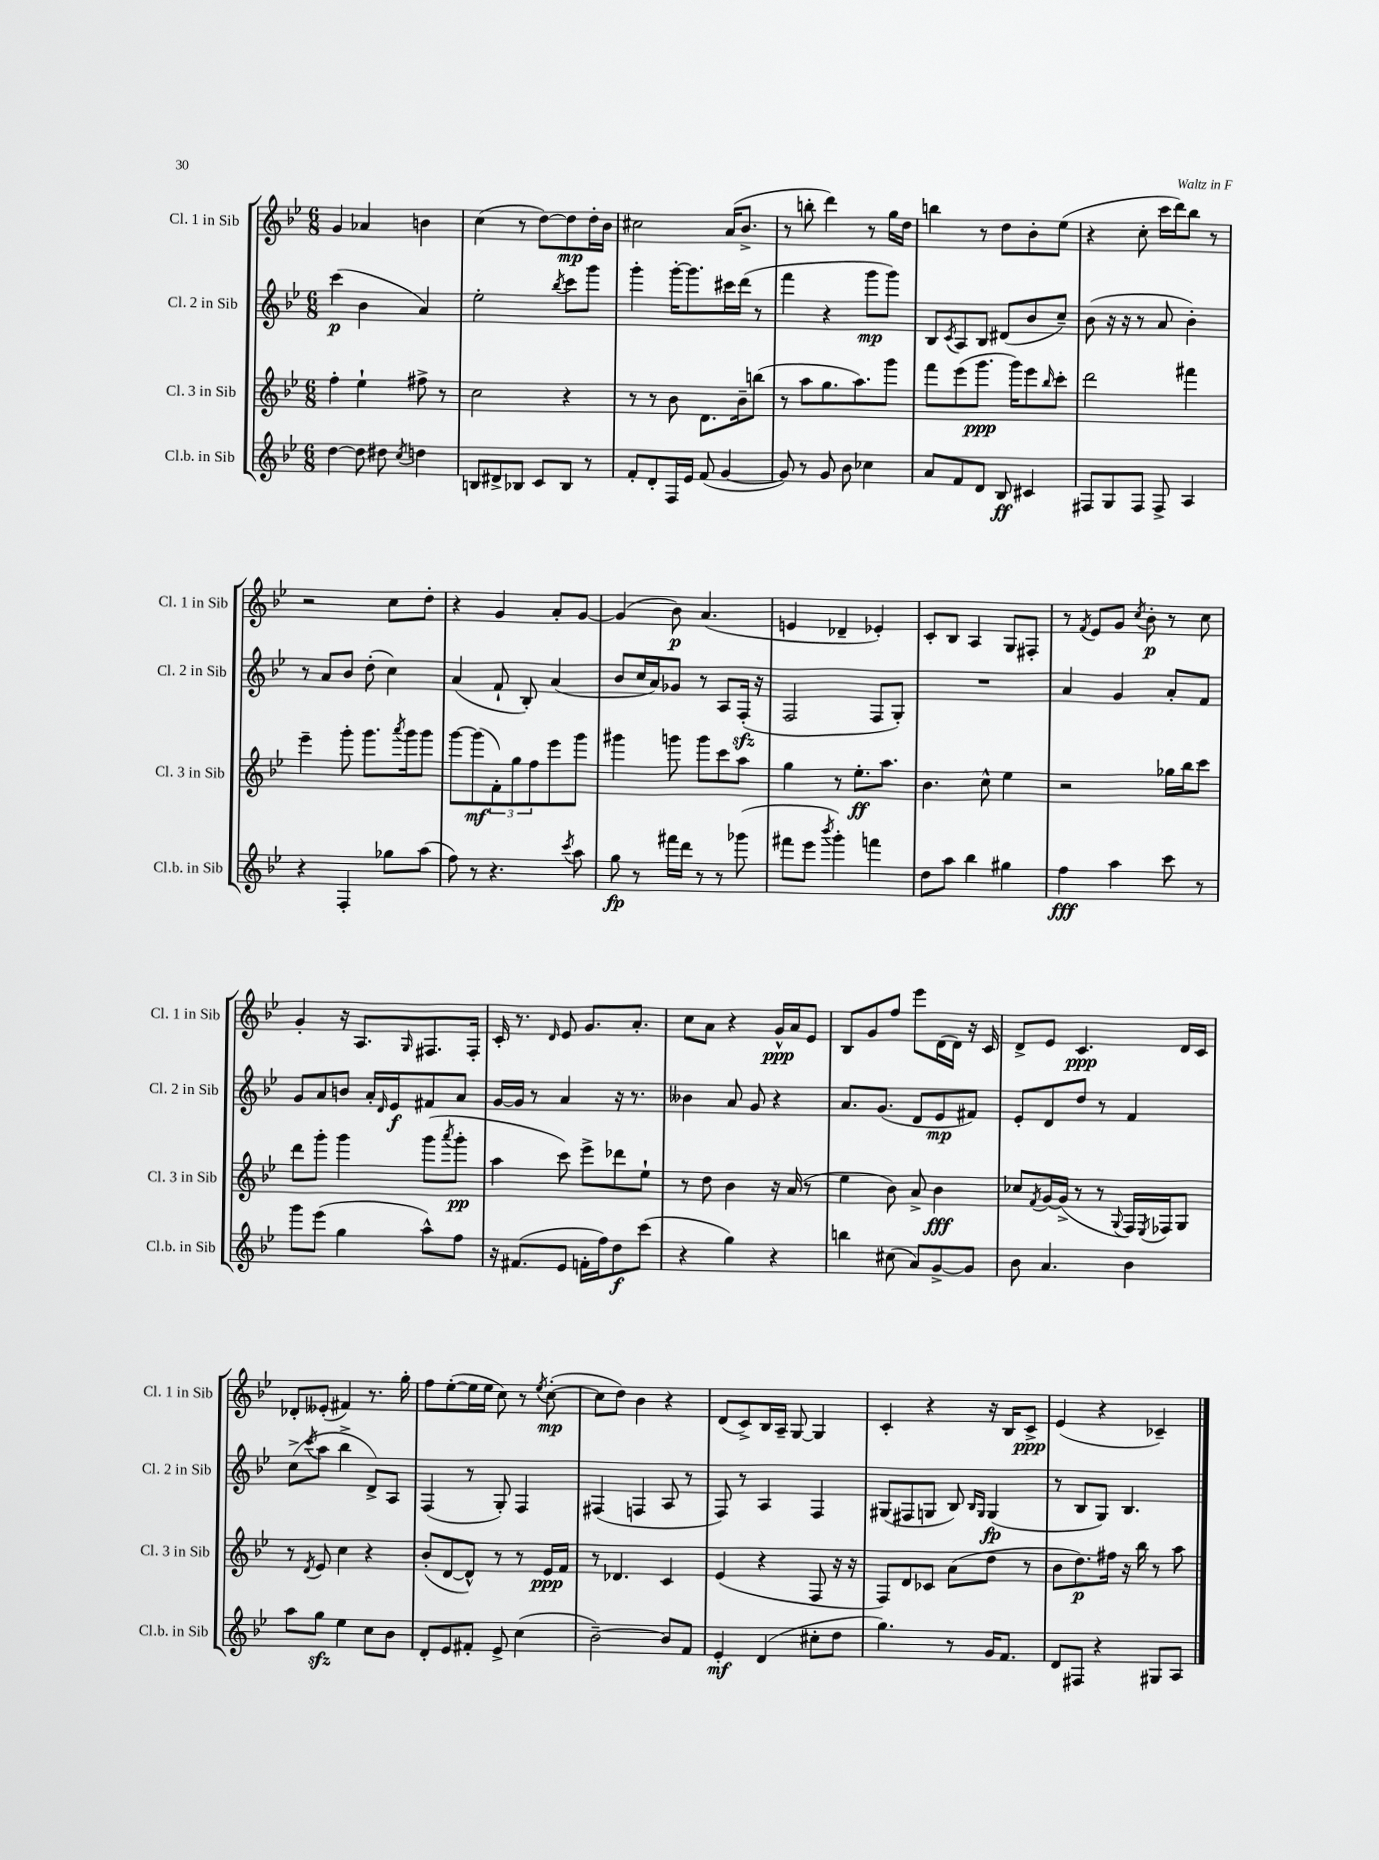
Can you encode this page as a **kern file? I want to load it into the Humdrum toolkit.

**kern	**kern	**kern	**kern
*staff4	*staff3	*staff2	*staff1
*clefG2	*clefG2	*clefG2	*clefG2
*k[b-e-]	*k[b-e-]	*k[b-e-]	*k[b-e-]
*M6/8	*M6/8	*M6/8	*M6/8
[4dd\	4ff'\	(4ccc\	4g/
8dd\]	4ee-`\	4b-\	4a-/
8dd#\	.	.	.
8qcc/	.	.	.
4dd\	8ff#^\	4a/)	4b\
.	8r	.	.
=	=	=	=
8B/L	2cc\	2ee-'\	(4cc\
8d#^/	.	.	.
8B-/J	.	.	8r
8c/L	.	.	[8dd\L)
.	.	8qbb-/	.
8B-/J	4r	8ccc\L	8dd\]
8r	.	8ggg\J	16dd'\L
.	.	.	16b-\JJ
=	=	=	=
8f'/L	8r	4ggg'\	2cc#\
8d'/	8r	.	.
16F/L	8b-\	[16ggg'\LK	.
16e-/JJ	.	8.ggg\]	.
(8f/	8.d\L	.	.
[4g/	.	16ccc#\L	(16a/LK
.	16b-~\k	(16ddd\JJ	8.b-^/J
.	(8bb\J	8r	.
=	=	=	=
8g/])	8r	4fff\	8r
8r	8aa\L	.	8bb'\
8g/	8.gg\	4r	4ddd\)
8b-\	.	.	.
.	8.aa\)	.	.
4cc-\	.	8ggg\L	8r
.	8ggg\J	8ggg\J)	16gg\LL
.	.	.	16dd\JJ
=	=	=	=
8a/L	8fff\L	8B-/L	4bb\
.	.	8qc/	.
8f/	(8eee-\	8A/	.
8d/J	8.ggg\J	8B-/J	8r
8B-/	.	(8d#/L	8dd\L
.	16ggg\LK)	.	.
4c#/	8eee-\	8b-/	8b-'\
.	16qqbb-/	.	.
.	8ccc'\J	8cc~/J)	(8ee-\J
=	=	=	=
8F#/L	2ddd\	(8b-\	4r
8G/	.	16r	.
.	.	16r	.
8F#/J	.	8r	8cc'\
8F#^/	.	8a/	16ccc\LL
.	.	.	16ddd\J)
4A/	4fff#\	4b-'\)	8bb-\J
.	.	.	8r
=	=	=	=
4r	4eee-~\	8r	2r
.	.	8a/L	.
4F'/	8ggg'\	8b-/J	.
.	8.ggg\L	(8dd'\	.
8gg-\L	.	4cc\)	8cc\L
.	8qaaa/	.	.
.	16ggg\k	.	.
(8aa\J	8ggg\J	.	8dd'\J
=	=	=	=
8ff\)	[8ggg\L	(4a/	4r
8r	(8ggg\]	.	.
4.r	12f'\)	8f`/	4g/
.	12gg\	.	.
.	.	8B-'/)	.
.	12ff\	.	.
.	8eee-\	(4a/	8a'/L
8qccc/	.	.	.
8aa\	8ggg\J	.	[8g/J
=	=	=	=
8gg\	4ggg#\	8b-/L	(4g/]
8r	.	16cc/L	.
.	.	16a/J)	.
16fff#\LL	8ggg\	8g-/J	8b-\)
16ddd\JJ	.	.	.
8r	8ggg\L	8r	(4.a/
8r	8ccc\	8A/L	.
(8ggg-\	8aa\J	(16F'/Jk	.
.	.	16r	.
=	=	=	=
8fff#\L	4gg\	2F/	4e/
8eee-\J	.	.	.
8qbbb-/	.	.	.
4ggg'\)	8r	.	4d-~/
.	8.ee-'\L	.	.
4fff\	.	8F/L	4e-'/)
.	8.aa\J	.	.
.	.	8G'/J)	.
=	=	=	=
8dd\L	4.b-\	2.r	8c'/L
8aa\J	.	.	8B-/J
4bb-\	.	.	4A/
.	8cc^^\	.	.
4gg#\	4ee-\	.	8G/L
.	.	.	8F#'/J
=	=	=	=
4ff\	2r	4a/	8r
.	.	.	8qf/
.	.	.	8e-/L
4aa\	.	4g/	8g/J
.	.	.	8qcc/
.	.	.	8b-'\
8ccc\	16gg-\LL	8a'/L	8r
.	16bb-\J	.	.
8r	8ccc\J	8f/J	8cc\
=	=	=	=
8ggg\L	8ddd\L	8g/L	4g'/
(8eee-\J	8ggg'\J	8a/	.
4gg\	4ggg\	8b/J	16r
.	.	.	8.A/L
.	.	16a'/LL	.
.	.	16qqd/	.
.	.	16e-/J	.
.	.	.	16qqG/
8aa^^\L)	(8ggg\L	8f#/	8.F#/
.	8qaaa/	.	.
8ff\J	8ggg'\J	8a/J	.
.	.	.	16F#'/Jk
=	=	=	=
16r	4aa\	[16g/LL	16c'/
(8.f#/L	.	16g/]JJ	8.r
.	.	8r	.
.	.	.	16qqd/
8e-/J	8ccc\)	4a/	8e-/
16f'\LL	8eee-^\L	.	8.g/L
16ff\J)	.	.	.
8dd\	8ddd-\	16r	.
.	.	8.r	8.a'/J
(8ccc\J	8ee-`\J	.	.
=	=	=	=
4r	8r	4b--\	8cc\L
.	8dd\	.	8a\J
4gg\)	4b-\	8a/	4r
.	.	8g/	.
4r	16r	4r	16g^^/LL
.	(16a/	.	16a/J
.	8r	.	8e-/J
=	=	=	=
4bb\	4ee-\	8.a/L	8B-/L
.	.	.	8g/
.	.	(8.g/J	.
(8cc#\	8b-\)	.	8ff/J
8a/L)	8a^/	8d/L	8eee-\L
[8g^/	4b-\	8e-/	(16d\L
.	.	.	16d\JJ)
8g/]J	.	8f#/J)	16r
.	.	.	16c/
=	=	=	=
8b-\	8cc-/L	8e-'/L	8d^/L
.	8qf/	.	.
4.a/	[16g/L	8d/	8e-/J
.	(16g^/]JJ	.	.
.	8r	8dd/J	4.c/
.	8r	8r	.
.	8qqG/	.	.
4b-\	16F/LL)	4f/	.
.	8qE-/	.	.
.	16F-/J	.	.
.	8G/J	.	16d/LL
.	.	.	16c/JJ
=	=	=	=
8aa\L	8r	(8cc^\L	8d-'/L
.	8qd/	8qccc/	.
8gg\J	8e-/	8aa\J	(8e--'/J
4ee-\	4cc\	4bb-^\	4f#/)
8cc\L	4r	8d^/L)	8.r
8b-\J	.	8A/J	.
.	.	.	16gg'\
=	=	=	=
8d'/L	(8b-'/L	(4F/	8ff\L
8e-/	[8d/	.	([8ee-'\
8f#'/J	8d^^/]J)	8r	16ee-\]L
.	.	.	16ee-\JJ
8e-^/	8r	8G'/)	8cc\)
(4cc\	8r	4F/	8r
.	.	.	8qee-/
.	16e-/LL	.	([8cc'\
.	16f/JJ	.	.
=	=	=	=
[2b-~\)	8r	(4F#/	8cc\]L
.	4.d-/	.	8dd\J)
.	.	4F/	4b-\
8b-/]L	4c/	8A/	4r
8f/J	.	8r	.
=	=	=	=
4e-'/	(4e-/	8F/)	(8d/L
.	.	8r	8c^/)
(4d/	4r	4A/	16B-/L
.	.	.	16A~/JJ
.	.	.	[8G/
8cc#'\L	8F/	4F/	4G/]
8dd\J	16r	.	.
.	16r	.	.
=	=	=	=
4.gg\)	8F/L)	(8G#/L	4c'/
.	8d/	8F#/	.
.	8c-/J	8G/J	4r
8r	(8a\L	8B-/)	.
.	.	16qqB-/LL	.
.	.	16qqG/JJ	.
16g/LK	8dd\J	(4G/	16r
8.f/J	.	.	16B-/LK
.	8r	.	8c^/J
=	=	=	=
8d/L	8b-\L	8r	(4e-/
8F#/J	8.dd\)	8B-/L	.
4r	.	8G/J)	4r
.	16ff#\Jk	.	.
.	16r	4.B-/	.
.	16bb-\	.	.
8G#/L	8r	.	4c-~/)
8A/J	8aa\	.	.
==	==	==	==
*-	*-	*-	*-
